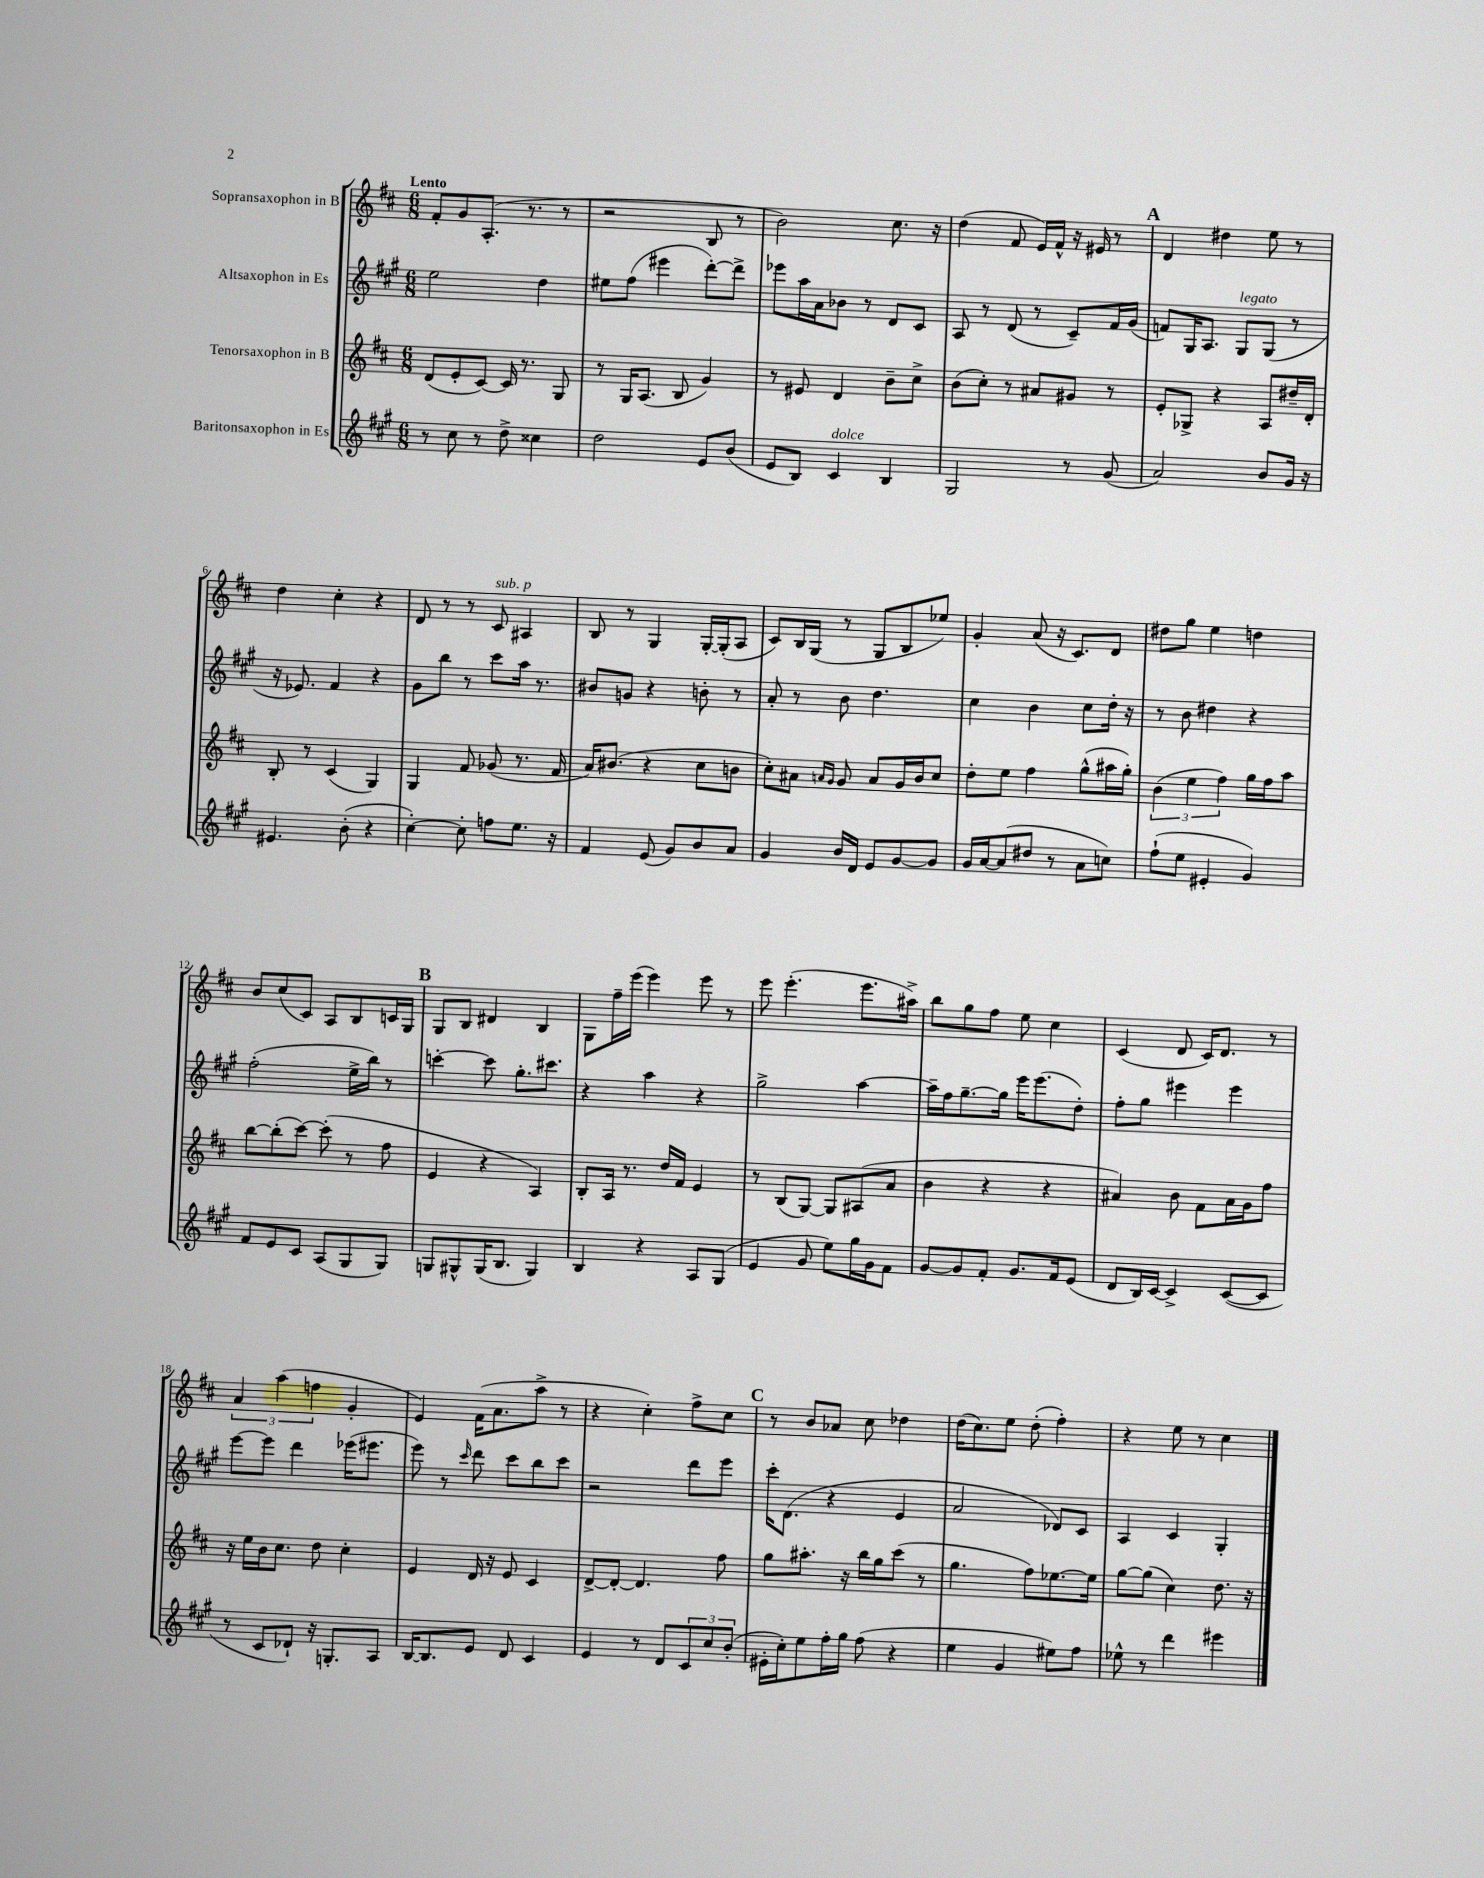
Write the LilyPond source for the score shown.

<<
\new StaffGroup <<
\new Staff = "s0" \with { instrumentName = "Sopransaxophon in B" } {
    \clef treble \key d \major \numericTimeSignature \time 6/8 \tempo "Lento"
    fis'8-. g'8 a8.-.( r8. r8 |
    r2 b8 r8 |
    b'2) cis''8. r16 |
    d''4( fis'8 e'16) fis'16-^ r16 eis'16 r8 |
    \mark \markup { \bold "A" } d'4 dis''4 e''8 r8 |
    d''4 cis''4-. r4 |
    d'8 r8 r8 cis'8^\markup { \italic "sub. p" } ais4 |
    b8 r8 g4 g16~-. g16-.( a8 |
    cis'8) b16 g16( r8 g8 b8 ees''8) |
    g'4-. a'8( r16 cis'8.) d'8 |
    dis''8 g''8 e''4 d''4 |
    b'8 cis''8( cis'8) a8 b8 c'16 g16 |
    \mark \markup { \bold "B" } g8 b8 dis'4 b4 |
    g8 fis''16-- e'''16( e'''4) e'''8 r8 |
    e'''8 e'''4.-.( e'''8. ais''16->) |
    b''8 g''8 fis''8 e''8 cis''4 |
    cis'4( d'8 cis'16) d'8. r8 |
    \tuplet 3/2 { a'4 a''4( f''4 } g'4-. |
    e'4) fis'16( a'8. a''8-> r8 |
    r4 cis''4-.) fis''8-> cis''8 |
    \mark \markup { \bold "C" } r8 b'8 aes'8 cis''8 des''4 |
    d''16( cis''8.) e''8 d''8-.( fis''4-.) |
    r4 e''8 r8 cis''4 \bar "|." |
}
\new Staff = "s1" \with { instrumentName = "Altsaxophon in Es" } {
    \clef treble \key a \major \numericTimeSignature \time 6/8
    e''2 d''4 |
    eis''8 fis''8( eis'''4 d'''8~-.) d'''8-> |
    ees'''8 a''16 a'16 bes'8 r8 d'8 cis'8 |
    a8 r8 d'8( r8 cis'8--) fis'16 gis'16( |
    \mark \markup { \bold "A" } f'8) gis16 a8. gis8^\markup { \italic "legato" } gis8( r8 |
    r16 ees'8.) fis'4 r4 |
    gis'8 b''8 r8 cis'''8 a''16 r8. |
    bis'8 g'8 r4 b'8-. r8 |
    a'8-. r8 b'8 d''4. |
    cis''4 b'4 cis''8 d''16-. r16 |
    r8 b'8 dis''4 r4 |
    fis''2-.( e''16-> b''16) r8 |
    \mark \markup { \bold "B" } c'''4~-. c'''8 gis''8.-. cis'''8. |
    r4 a''4 r4 |
    gis''2-> a''4~ |
    a''16-- fis''16 gis''8.~-- gis''16 e'''16 e'''8.( d''8-.) |
    fis''8-. gis''8 eis'''4 eis'''4 |
    e'''8~ e'''8 d'''4 ees'''16( eis'''8. |
    e'''8) r8 \grace { cis'''16 } d'''8 cis'''8 b''8 cis'''8 |
    r2 d'''8 e'''8 |
    \mark \markup { \bold "C" } cis'''16-. d'8.( r4 e'4 |
    a'2 des'8) cis'8 |
    a4 cis'4 gis4-. \bar "|." |
}
\new Staff = "s2" \with { instrumentName = "Tenorsaxophon in B" } {
    \clef treble \key d \major \numericTimeSignature \time 6/8
    d'8( e'8-. cis'8~) cis'16 r8. g8 |
    r8 g16 a8.( b8 g'4) |
    r8 eis'8 d'4 b'8-- cis''8-> |
    b'8( cis''8-.) r8 ais'8 gis'8 r8 |
    \mark \markup { \bold "A" } e'8-. ges8-> r4 a8 dis''16-- d'16-. |
    b8-. r8 cis'4( g4) |
    g4 fis'8 ges'8( r8. fis'16 |
    a'16) bis'8.( r4 cis''8 b'8 |
    cis''8-.) ais'8 \grace { a'16 g'16 } g'8 a'8 g'16 b'16 cis''8 |
    d''8-. e''8 fis''4 g''8-^( ais''16 g''16-.) |
    \tuplet 3/2 { b'4( e''4 fis''4) } g''16 fis''16 a''8 |
    b''8~ b''8-.( cis'''8~) cis'''8-.( r8 fis''8 |
    \mark \markup { \bold "B" } e'4 r4 a4) |
    b8-. a16 r8. d''16 fis'16 e'4 |
    r8 b8( g8~) g8 ais8( a'8 |
    b'4 r4 r4 |
    ais'4) b'8 fis'8 ais'16 g'16 fis''8 |
    r16 e''16 b'16 cis''8. d''8 cis''4-. |
    e'4 d'16 r16 e'8 cis'4 |
    d'8~-> d'8~-. d'4. fis''8 |
    \mark \markup { \bold "C" } g''8 ais''8.-. r16 b''16 g''16 cis'''8( r8 |
    g''4. fis''8) ees''8.~ ees''16 |
    g''8~ g''8( cis''4) d''8. r16 \bar "|." |
}
\new Staff = "s3" \with { instrumentName = "Baritonsaxophon in Es" } {
    \clef treble \key a \major \numericTimeSignature \time 6/8
    r8 cis''8 r8 d''8-> cisis''4 |
    d''2 e'8 b'8( |
    e'8 b8) cis'4^\markup { \italic "dolce" } b4 |
    gis2 r8 gis'8( |
    \mark \markup { \bold "A" } a'2) b'8 gis'16 r16 |
    eis'4. b'8-.( r4 |
    cis''4~-.) cis''8-. f''8 e''8. r16 |
    fis'4 e'8( gis'8) b'8 a'8 |
    gis'4 b'16 d'16 e'8 gis'8~ gis'8 |
    gis'16 a'16~ a'8( dis''8 r8 a'8 c''8) |
    fis''8-!( e''8 eis'4-. gis'4) |
    fis'8 e'8 cis'8 a8( gis8 gis8) |
    \mark \markup { \bold "B" } g8 gis8-^ gis16( b8. gis4) |
    b4 r4 a8 gis8( |
    e'4 gis'8 e''8) gis''16 gis'16 fis'8 |
    gis'8~ gis'8 fis'8-. gis'8. fis'16 e'8( |
    d'8 b16) cis'16~ cis'4-> cis'8~( cis'8 |
    r8 cis'8 des'8-!) r16 g8.-. a8 |
    b16~ b8. e'8 d'8 cis'4 |
    e'4 r8 d'8 \tuplet 3/2 { cis'8 cis''8 b'8-.( } |
    \mark \markup { \bold "C" } eis'16-. cis''16-.) e''8 fis''16-. gis''16 fis''8( r4 |
    e''4 gis'4 eis''8) fis''8 |
    ees''8-^ r8 d'''4 eis'''4 \bar "|." |
}
>>
>>
